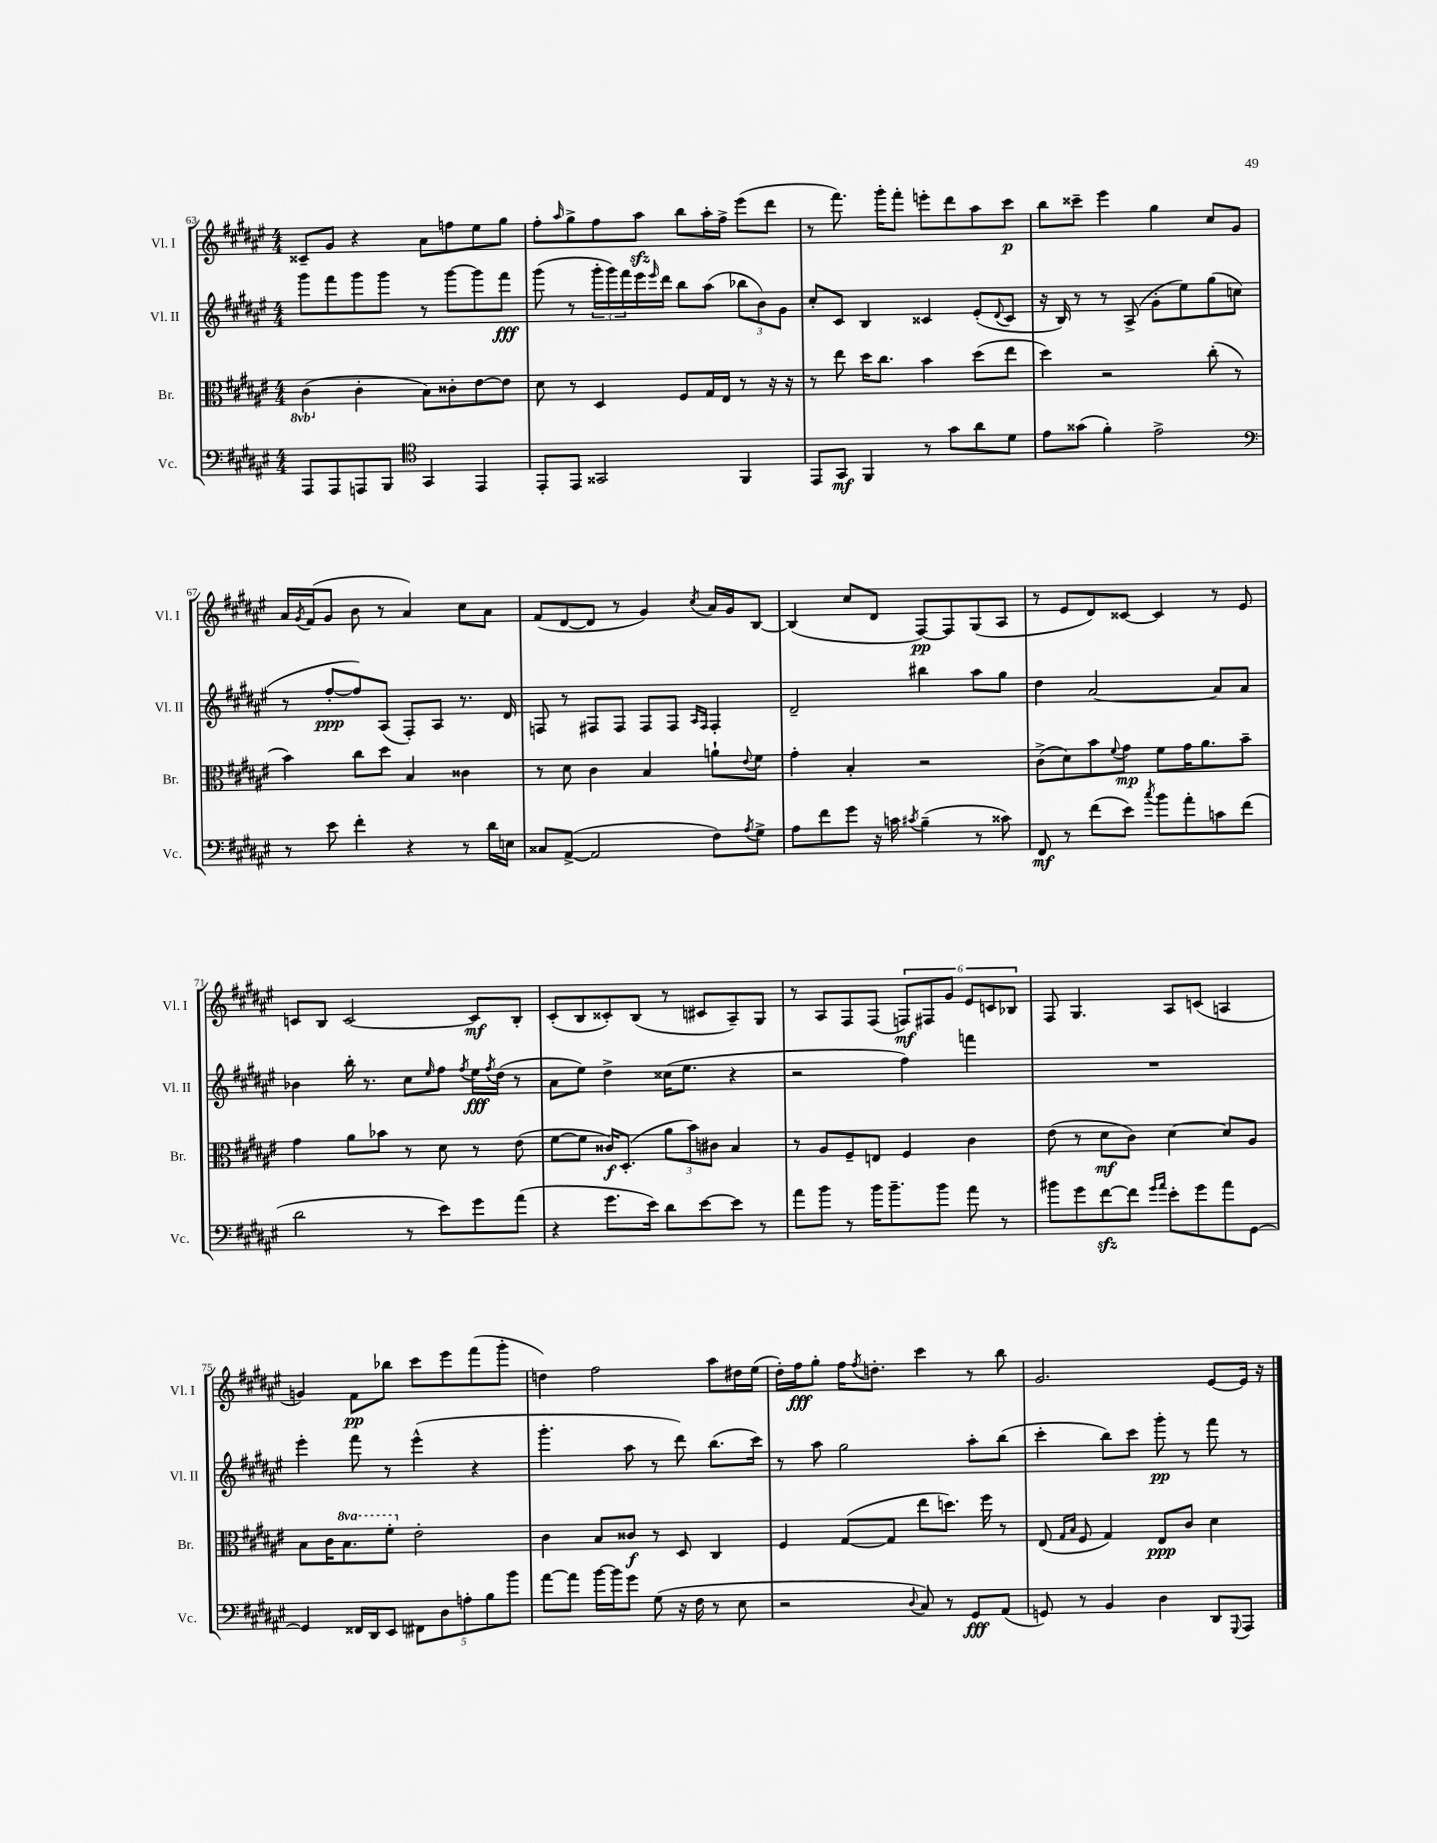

**kern	**kern	**kern	**kern
*staff4	*staff3	*staff2	*staff1
*clefF4	*clefC3	*clefG2	*clefG2
*k[f#c#g#d#a#e#]	*k[f#c#g#d#a#e#]	*k[f#c#g#d#a#e#]	*k[f#c#g#d#a#e#]
*M4/4	*M4/4	*M4/4	*M4/4
8AAA#	(4C#	8ggg#	8c##~
8AAA#	.	8fff#	8g#
8AAA	4c#'	8ggg#	4r
8BBB	.	8ggg#	.
*clefC4	*	*	*
4GG#	8B)	8r	8a#
.	8c##'	[8ggg#	8ff
4EE#	[8e#	8ggg#]	8ee#
.	8e#]	8fff#	8gg#
=	=	=	=
8EE#'	8d#	(8ggg#	8ff#'
.	.	.	16qqaa#
8EE#	8r	8r	8gg#^
2GG##	4D#	24ggg#'	8ff#
.	.	24ggg#)	.
.	.	24fff#	.
.	.	16eee#	8aa#
.	.	16qqeee#	.
.	.	16ddd#	.
.	8F#	8bb	8bb
.	16G#	(8aa#	16aa#'
.	16E#	.	16ff#^
4FF#	8r	12bb-	(8eee#
.	.	12b)	.
.	16r	.	8ddd#
.	.	12g#	.
.	16r	.	.
=	=	=	=
8EE#	8r	8cc#'	8r
8GG#	8ee#	8c#	8.fff#)
4FF#	16dd#	4B	.
.	8.cc#	.	16ggg#'
.	.	.	8fff#'
8r	4b	4c##	8eee'
8g#	.	.	8ddd#
8a#	(8dd#	(8e#'	8aa#
.	.	8qqd#	.
8d#	8ee#	8c##	8ccc#
=	=	=	=
8e#	4dd#)	16r	8bb
.	.	16B)	.
(8g##	.	8r	8ccc##~
4f#')	2r	8r	4eee#
.	.	(8A#^	.
2e#^	.	8g#'	4gg#
.	.	8ee#)	.
.	(8cc#'	(8gg#	8cc#
.	8r	8cc	8g#
=	=	=	=
*clefF4	*	*	*
8r	4b)	8r	16a#
.	.	.	8qg#
.	.	.	(16f#
8e#	.	[8ff#'	8g#
4f#'	8cc#	8ff#])	8b
.	8dd#	(8A#	8r
4r	4B	8F#')	4a#)
.	.	8A#	.
8r	4c##	8.r	8cc#
16d#	.	.	8a#
16E	.	16d#	.
=	=	=	=
8C##	8r	8F	(8f#
([8AA#^	8d#	8r	[8d#
2AA#]	4c#	8F#	8d#]
.	.	8F#	8r
.	4B	8F#	4g#)
.	.	8F#	.
.	.	16qqA#	.
.	.	16qqF#	8qcc#
8F#)	8a`	4F#'	16a#
.	.	.	16g#
8qA#	8qqe#	.	.
8G#^	8f#	.	[8B
=	=	=	=
8A#	4g#'	2d#~	(4B]
8f#	.	.	.
8g#	4B'	.	8cc#
16r	.	.	8d#
16c	.	.	.
8qc#	.	.	.
(4B~	2r	4bb#	[8F#)
.	.	.	8F#]
8r	.	8aa#	(8G#
8c##)	.	8gg#	8A#
=	=	=	=
8FF#	(8c#^	4dd#	8r
8r	8d#)	.	8e#
(8f#	8b	[2a#	8d#)
.	8qqf#	.	.
8e#)	8g#	.	[8c##
8qcc#	.	.	.
8b	8f#	.	4c##]
8a#'	16g#	.	.
.	8.a#	.	.
8c	.	8a#]	8r
(8f#	8b~	8a#	8e#
=	=	=	=
2d#	4g#	4b-	8c
.	.	.	8B
.	8a#	16bb'	[2c
.	.	8.r	.
.	8b-	.	.
8r	8r	8cc#	.
.	.	16qqee#	.
8e#)	8d#	8ff#	.
.	.	8qff#	.
8g#	8r	16ee#	8c]
.	.	8qff#	.
.	.	(16dd#	.
(8a#	(8e#	8r	8B'
=	=	=	=
4r	[8f#	8a#	(8c#'
.	8f#]	8ee#)	8B
8.g#	16c##)	4dd#^	8c##')
.	(8.D#'	.	.
.	.	.	(8B
16e#)	.	.	.
8d#	12a#	(16cc##	8r
.	.	8.ee#	.
.	12b)	.	.
[8e#	.	.	8c#
.	12c#	.	.
8e#]	4B	4r	8A#~)
8r	.	.	8G#
=	=	=	=
8a#	8r	2r	8r
8b	8A#	.	8A#
8r	8F#~	.	8F#
16b	8E	.	(8F#
8.b~	.	.	.
.	4F#	4ff#)	12F)
.	.	.	12F#
8b	.	.	.
.	.	.	12g#
8a#	4c#	4fff	12e#
.	.	.	12c
8r	.	.	.
.	.	.	12B-
=	=	=	=
8b#	(8e#	1r	8F#
8g#	8r	.	4.G#
[8f#	8d#	.	.
8f#]	8c#)	.	.
16qqg#	.	.	.
16qqa#	.	.	.
8e#'	[4d#	.	8A#
8g#	.	.	(8c
8a#	8d#]	.	4A
[8GG#	8A#	.	.
=	=	=	=
4GG#]	8B	4eee#'	4g)
.	16c#	.	.
.	8.b	.	.
16FF##	.	8fff#	8f#
16DD#	.	.	.
8EE#	8ff#'	8r	8bb-
10FF#	2e#'	(4eee#^^	8ccc#
10D#	.	.	.
.	.	.	8eee#
10A'	.	.	.
.	.	4r	(8fff#
10B	.	.	.
.	.	.	8ggg#'
10b	.	.	.
=	=	=	=
[8a#	4c#	4.ggg#'	4dd)
8a#]	.	.	.
[16b	8B	.	2ff#
16b]	.	.	.
8g#	8c##	8aa#	.
(8G#	8r	8r	.
16r	8D#	8ddd#)	.
16F#	.	.	.
8r	4C#	(8.bb	8aa#
8E#	.	.	16dd#
.	.	16ccc#)	(16ee#
=	=	=	=
2r	4F#	8r	16dd#')
.	.	.	16ff#
.	.	8aa#	8gg#'
.	([8G#	2gg#	16ff#
.	.	.	8qff#
.	.	.	8.dd'
.	8G#]	.	.
8qqD#	.	.	.
8C#)	8ee#	.	4ccc#
8r	8.dd)	.	.
8GG#	.	8aa#'	8r
.	16ff#	.	.
(8AA#	8r	(8bb	8bb
=	=	=	=
8GG)	(8E#	4ccc#'	2.g#
.	16qqG#	.	.
.	16qqB	.	.
8r	8F#	.	.
4BB	4G#)	8bb)	.
.	.	8ccc#	.
4D#	8E#	8ggg#'	.
.	8c#	8r	.
8DD#	4d#	8fff#	[8e#
8qqGGG#	.	.	.
8AAA#	.	8r	16e#]
.	.	.	16r
==	==	==	==
*-	*-	*-	*-
